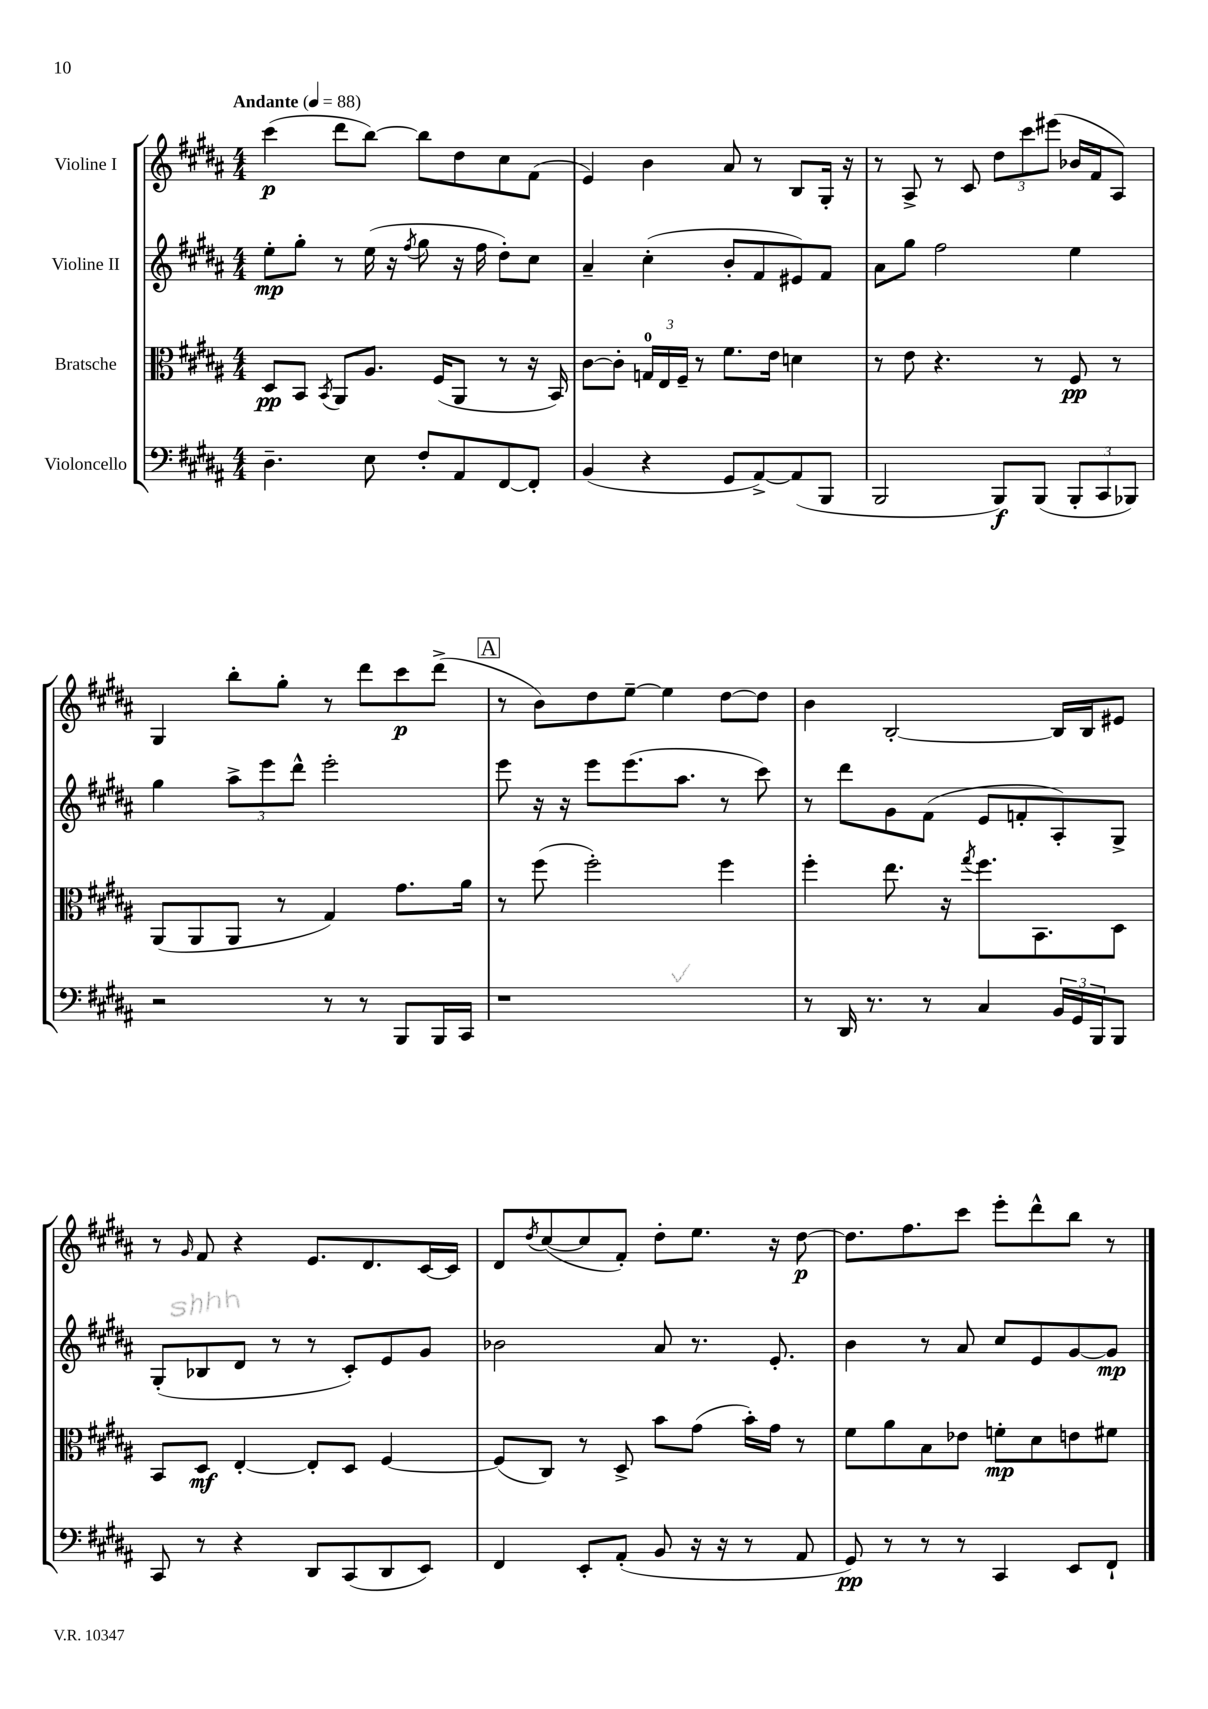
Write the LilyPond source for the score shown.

<<
\new StaffGroup <<
\new Staff = "s0" \with { instrumentName = "Violine I" } {
    \clef treble \key b \major \numericTimeSignature \time 4/4 \tempo "Andante" 4 = 88
    cis'''4\p( dis'''8 b''8~) b''8 dis''8 cis''8 fis'8( |
    e'4) b'4 ais'8 r8 b8 gis16-. r16 |
    r8 ais8-> r8 cis'8 \tuplet 3/2 { dis''8 cis'''8 eis'''8( } bes'16 fis'16 ais8) |
    gis4 b''8-. gis''8-. r8 dis'''8 cis'''8\p dis'''8->( |
    \mark \markup { \box "A" } r8 b'8) dis''8 e''8~-- e''4 dis''8~ dis''8 |
    b'4 b2~-. b16 b16 eis'8 |
    r8 \grace { gis'16 } fis'8 r4 e'8. dis'8. cis'16~ cis'16 |
    dis'8 \acciaccatura { dis''8 } cis''8~( cis''8 fis'8-.) dis''8-. e''8. r16 dis''8~\p |
    dis''8. fis''8. cis'''8 e'''8-. dis'''8-^ b''8 r8 \bar "|." |
}
\new Staff = "s1" \with { instrumentName = "Violine II" } {
    \clef treble \key b \major \numericTimeSignature \time 4/4
    e''8-.\mp gis''8-. r8 e''16( r16 \acciaccatura { fis''8 } gis''8 r16 fis''16 dis''8-.) cis''8 |
    ais'4-- cis''4-.( b'8-. fis'8 eis'8) fis'8 |
    ais'8 gis''8 fis''2 e''4 |
    gis''4 \tuplet 3/2 { ais''8-> e'''8 dis'''8-^ } e'''2-. |
    \mark \markup { \box "A" } e'''8 r16 r16 e'''8 e'''8.( ais''8. r8 cis'''8) |
    r8 dis'''8 gis'8 fis'8( e'8 f'8-. ais8-.) gis8-> |
    gis8-.( bes8 dis'8 r8 r8 cis'8-.) e'8 gis'8 |
    bes'2 ais'8 r8. e'8.-. |
    b'4 r8 ais'8 cis''8 e'8 gis'8~ gis'8\mp \bar "|." |
}
\new Staff = "s2" \with { instrumentName = "Bratsche" } {
    \clef alto \key b \major \numericTimeSignature \time 4/4
    dis8\pp b,8 \acciaccatura { b,8 } ais,8 ais8. fis16( ais,8 r8 r16 b,16) |
    cis'8~ cis'8-. \tuplet 3/2 { g16-0 e16 fis16-- } r8 fis'8. e'16 d'4 |
    r8 e'8 r4. r8 fis8\pp r8 |
    ais,8( ais,8 ais,8 r8 gis4) gis'8. ais'16 |
    \mark \markup { \box "A" } r8 fis''8( fis''2-.) fis''4 |
    fis''4-. e''8. r16 \acciaccatura { gis''8 } fis''8. b,8. dis8 |
    b,8 dis8\mf e4~-. e8-. dis8 fis4~ |
    fis8( cis8) r8 dis8-> b'8 gis'8( b'16-.) gis'16 r8 |
    fis'8 ais'8 b8 ees'8 f'8-.\mp dis'8 e'8 fis'8 \bar "|." |
}
\new Staff = "s3" \with { instrumentName = "Violoncello" } {
    \clef bass \key b \major \numericTimeSignature \time 4/4
    dis4.-- e8 fis8-. ais,8 fis,8~ fis,8-. |
    b,4( r4 gis,8 ais,8~->) ais,8( b,,8 |
    b,,2 b,,8\f) b,,8( \tuplet 3/2 { b,,8-. cis,8 bes,,8) } |
    r2 r8 r8 b,,8 b,,16 cis,16 |
    \mark \markup { \box "A" } r1 |
    r8 dis,16 r8. r8 cis4 \tuplet 3/2 { b,16 gis,16 b,,16 } b,,8 |
    cis,8 r8 r4 dis,8 cis,8( dis,8 e,8) |
    fis,4 e,8-. ais,8-.( b,8 r16 r16 r8 ais,8 |
    gis,8\pp) r8 r8 r8 cis,4 e,8 fis,8-! \bar "|." |
}
>>
>>
\layout { \context { \Score \remove "Bar_number_engraver" } }
